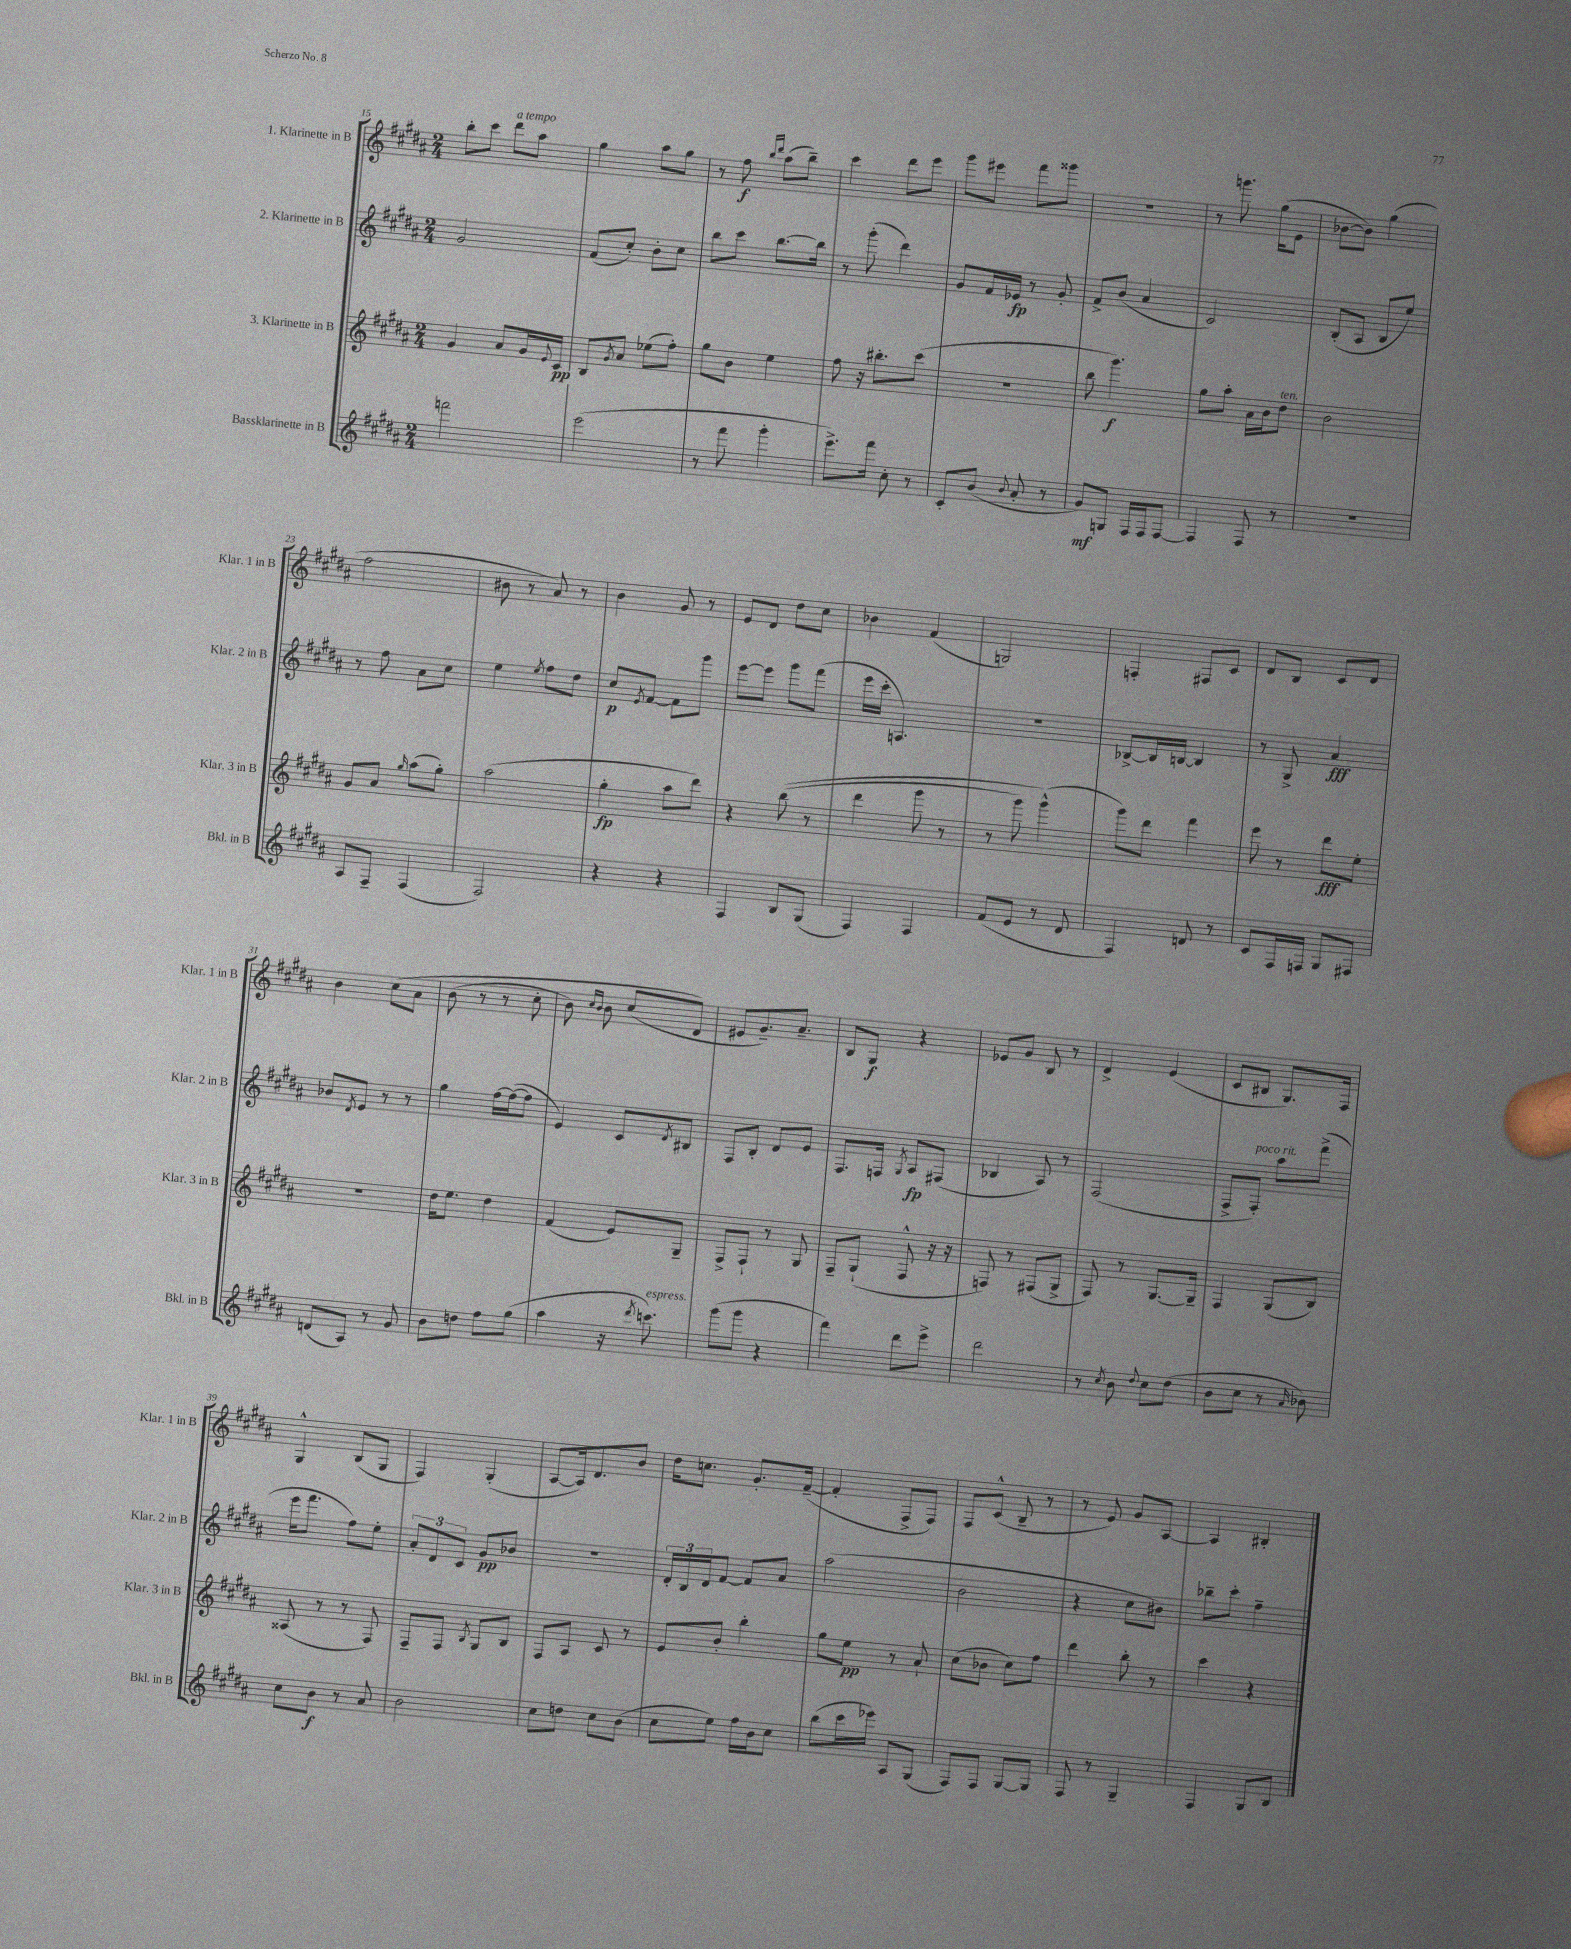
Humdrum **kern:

**kern	**kern	**kern	**kern
*staff4	*staff3	*staff2	*staff1
*clefG2	*clefG2	*clefG2	*clefG2
*k[f#c#g#d#a#]	*k[f#c#g#d#a#]	*k[f#c#g#d#a#]	*k[f#c#g#d#a#]
*M2/4	*M2/4	*M2/4	*M2/4
2fff\	4g#/	2g#/	8bb'\L
.	.	.	8ccc#\J
.	8a#/L	.	8ddd#\L
.	16g#/L	.	8aa#\J
.	8qqe/	.	.
.	16c#/JJ	.	.
=	=	=	=
(2eee\	8B/L	(8f#/L	4gg#\
.	8qg#/	.	.
.	8a#/J	8cc#'/J)	.
.	(8ee-\L	8b'\L	8aa#\L
.	8ff#'\J)	8cc#\J	8gg#\J
=	=	=	=
8r	8gg#\L	8bb\L	8r
8fff#\	8b\J	8ccc#\J	8ff#\
.	.	.	16qqbb/LL
.	.	.	16qqddd#/JJ
4ggg#'\	4ee\	[8.bb\L	(8aa#\L
.	.	.	8bb~\J)
.	.	16bb\]Jk	.
=	=	=	=
8.eee^\L)	8ff#\	8r	4ccc#\
.	16r	(8ggg#'\	.
16fff#\Jk	8.bb#'\L	.	.
8cc#'\	.	4ddd#\)	8ddd#\L
8r	(8ccc#\J	.	8eee\J
=	=	=	=
8c#'/L	2r	8g#/L	8ggg#\L
(8b/J	.	16f#/L	8eee#\J
.	.	16e-/JJ	.
8qqb/	.	.	.
8a#'/	.	8r	8fff#\L
8r	.	8g#'/	8ggg##\J
=	=	=	=
8g#/L)	8bb\	8f#^/L	2r
8G/J	4.ggg#\)	(8b/J	.
16F#/LL	.	4a#/	.
16F#/J	.	.	.
[8F#/J	.	.	.
=	=	=	=
4F#/]	8gg#\L	2c#/)	8r
.	8aa#'\J	.	8.ggg\
8F#/	16a#\LL	.	.
.	16b\J	.	(16gg#\LK
8r	8dd#\J	.	8e\J
=	=	=	=
2r	2b\	(8B'/L	[8b-\L
.	.	8A#/J	8b-\]J)
.	.	8B/L	(4gg#\
.	.	8ee/J)	.
=	=	=	=
8A#/L	8g#/L	8r	2ff#\
8F#~/J	8a#/J	8ff#\	.
.	16qqgg#/	.	.
(4F#/	(8aa#\L	8a#\L	.
.	8gg#'\J)	8cc#\J	.
=	=	=	=
2F#/)	(2aa#\	4ee\	8b#\
.	.	.	8r
.	.	8qee/	.
.	.	8ff#\L	8a#/)
.	.	8dd#\J	8r
=	=	=	=
4r	4gg#'\	8cc#/L	4b\
.	.	8qe/	.
.	.	[8f#/J	.
4r	8aa#\L	8f#\]L	8g#/
.	8ddd#\J)	8ggg#\J	8r
=	=	=	=
4F#/	4r	[8eee\L	8e/L
.	.	8eee\]J	8d#/J
8B/L	&((8bb\	8ggg#\L	8dd#\L
(8G#/J	8r	(8fff#\J	8cc#\J
=	=	=	=
4F#/)	4ddd#\	16eee\LL	4b-\
.	.	16ccc#'\JJ	.
.	.	4.A/)	.
4F#/	8ggg#\	.	(4f#/
.	8r	.	.
=	=	=	=
(8f#/L	8r	2r	2G/)
8e/J	8ggg#\)	.	.
8r	(4ggg#^^\&)	.	.
8d#/	.	.	.
=	=	=	=
4F#/)	8ggg#\L)	[8B-^/L	4F'/
.	8ddd#\J	16B-/]L	.
.	.	[16B/JJ	.
8d/	4fff#\	4B/]	8F#/L
8r	.	.	8c#/J
=	=	=	=
8c#/L	8eee\	8r	8d#/L
16F#/L	8r	8G#^/	8B/J
16F/JJ	.	.	.
8G#/L	8ddd#\L	4a#/	8c#/L
8F#/J	8ee'\J	.	8d#/J
=	=	=	=
(8d/L	2r	8b-/L	4b\
.	.	8qd#/	.
8A#/J)	.	8e/J	.
8r	.	8r	&(8cc#\L
8g#/	.	8r	8a#\J
=	=	=	=
8b\L	16dd#\LK	4gg#\	(8b\
.	8.ee\J	.	.
8dd\J	.	.	8r
8ff#\L	4dd#\	[16ff#\LL	8r
.	.	(16ff#\_J	.
(8gg#\J	.	8ff#\]J	8cc#'\
=	=	=	=
4aa#\	(4f#/	4e/)	8b\)
.	.	.	16qqcc#/LL
.	.	.	16qqb/JJ
.	.	.	8b\
16r	8e/L)	8c#/L	(8cc#/L
8qddd#/	.	.	.
8.ccc\)	.	.	.
.	.	8qd#/	.
.	8G#~/J	8B#/J	8d#/J&)
=	=	=	=
(8ggg#\L	8F#^/L	8F#/L	8e#/L
8ggg#\J	8F#`/J	8B'/J	8.g#~/)
4r	8r	8d#/L	.
.	.	.	8.a#~/J
.	8G#/	8e/J	.
=	=	=	=
4fff#\)	8F#~/L	8.F#/L	8B/L
.	(8G#`/J	.	8G#/J
.	.	16F/Jk	.
.	.	8qG#/	.
8ddd#\L	8F#^^/	8A#/L	4r
8eee^\J	16r	(8F#/J	.
.	16r	.	.
=	=	=	=
2ddd#\	8F/)	4B-/	8e-/L
.	8r	.	8g#/J
.	(8F#/L	8A#/)	8B/
.	8G#^/J	8r	8r
=	=	=	=
8r	8F#/)	(2F#/	4d#^/
8qcc#/	.	.	.
8b\	8r	.	.
8qqdd#/	.	.	.
8cc#\L	[8.G#/L	.	(4e/
(8dd#\J	.	.	.
.	16G#~/]Jk	.	.
=	=	=	=
8b\L	4F#/	8F#^/L	8c#/L
8cc#\J	.	8F#'/J)	8B#/J
8r	(8G#/L	8aa#\L	8.G#/L)
16qqa#/	.	.	.
8b-\)	8B/J)	(8fff#^\J	.
.	.	.	16F#/Jk
=	=	=	=
8cc#\L	(8A##/	16eee\LK	4G#^^/
.	.	8.fff#\J	.
8b\J	8r	.	.
8r	8r	8ff#\L)	(8B/L
8a#/	8F#/)	8ee'\J	8G#/J
=	=	=	=
2b\	8F#~/L	12a#'/L	4F#/)
.	.	12d#/	.
.	8F#/J	.	.
.	.	12c#/J	.
.	8qB/	.	.
.	8G#/L	8g#/L	(4G#'/
.	8B/J	8b-/J	.
=	=	=	=
8cc#\L	8F#/L	2r	[8A#/L
8dd\J	8A#/J	.	16A#/]k)
.	.	.	8.d#/
8cc#\L	8c#/	.	.
(8b\J	8r	.	8b/J
=	=	=	=
8cc#\L	8e/L	24d#'/LL	16dd#\LK
.	.	24B/	.
.	.	.	8.cc\J
.	.	24d#/J	.
8ee\J)	8b'/J	[8f#/J	.
16ff#\LL	4bb'\	8f#/]L	8.g#'/L
16b\J	.	.	.
8cc#\J	.	8a#/J	.
.	.	.	([16f#~/Jk
=	=	=	=
(8bb\L	8gg#\L	(2aa#\	4f#'/]
16ccc#\L	8ee\J	.	.
16eee-\JJ)	.	.	.
8A#/L	8r	.	8F#^/L
(8G#/J	8a#`/	.	8F#/J)
=	=	=	=
8F#/L)	(8cc#\L	2b\	8F#/L
8F#/J	8b-\J	.	(8c#^^/J
[8G#/L	8cc#\L)	.	8B~/
8G#/]J	8ff#\J	.	8r
=	=	=	=
8F#/	4ddd#\	4r	8r
8r	.	.	8e/)
4G#~/	8bb'\	8cc#\L	8g#/L
.	8r	8b#\J)	[8A#/J
=	=	=	=
4F#/	4ccc#\	8bb-~\L	4A#/]
.	.	8ccc#'\J	.
8G#/L	4r	4ff#~\	4B#'/
8B/J	.	.	.
==	==	==	==
*-	*-	*-	*-
